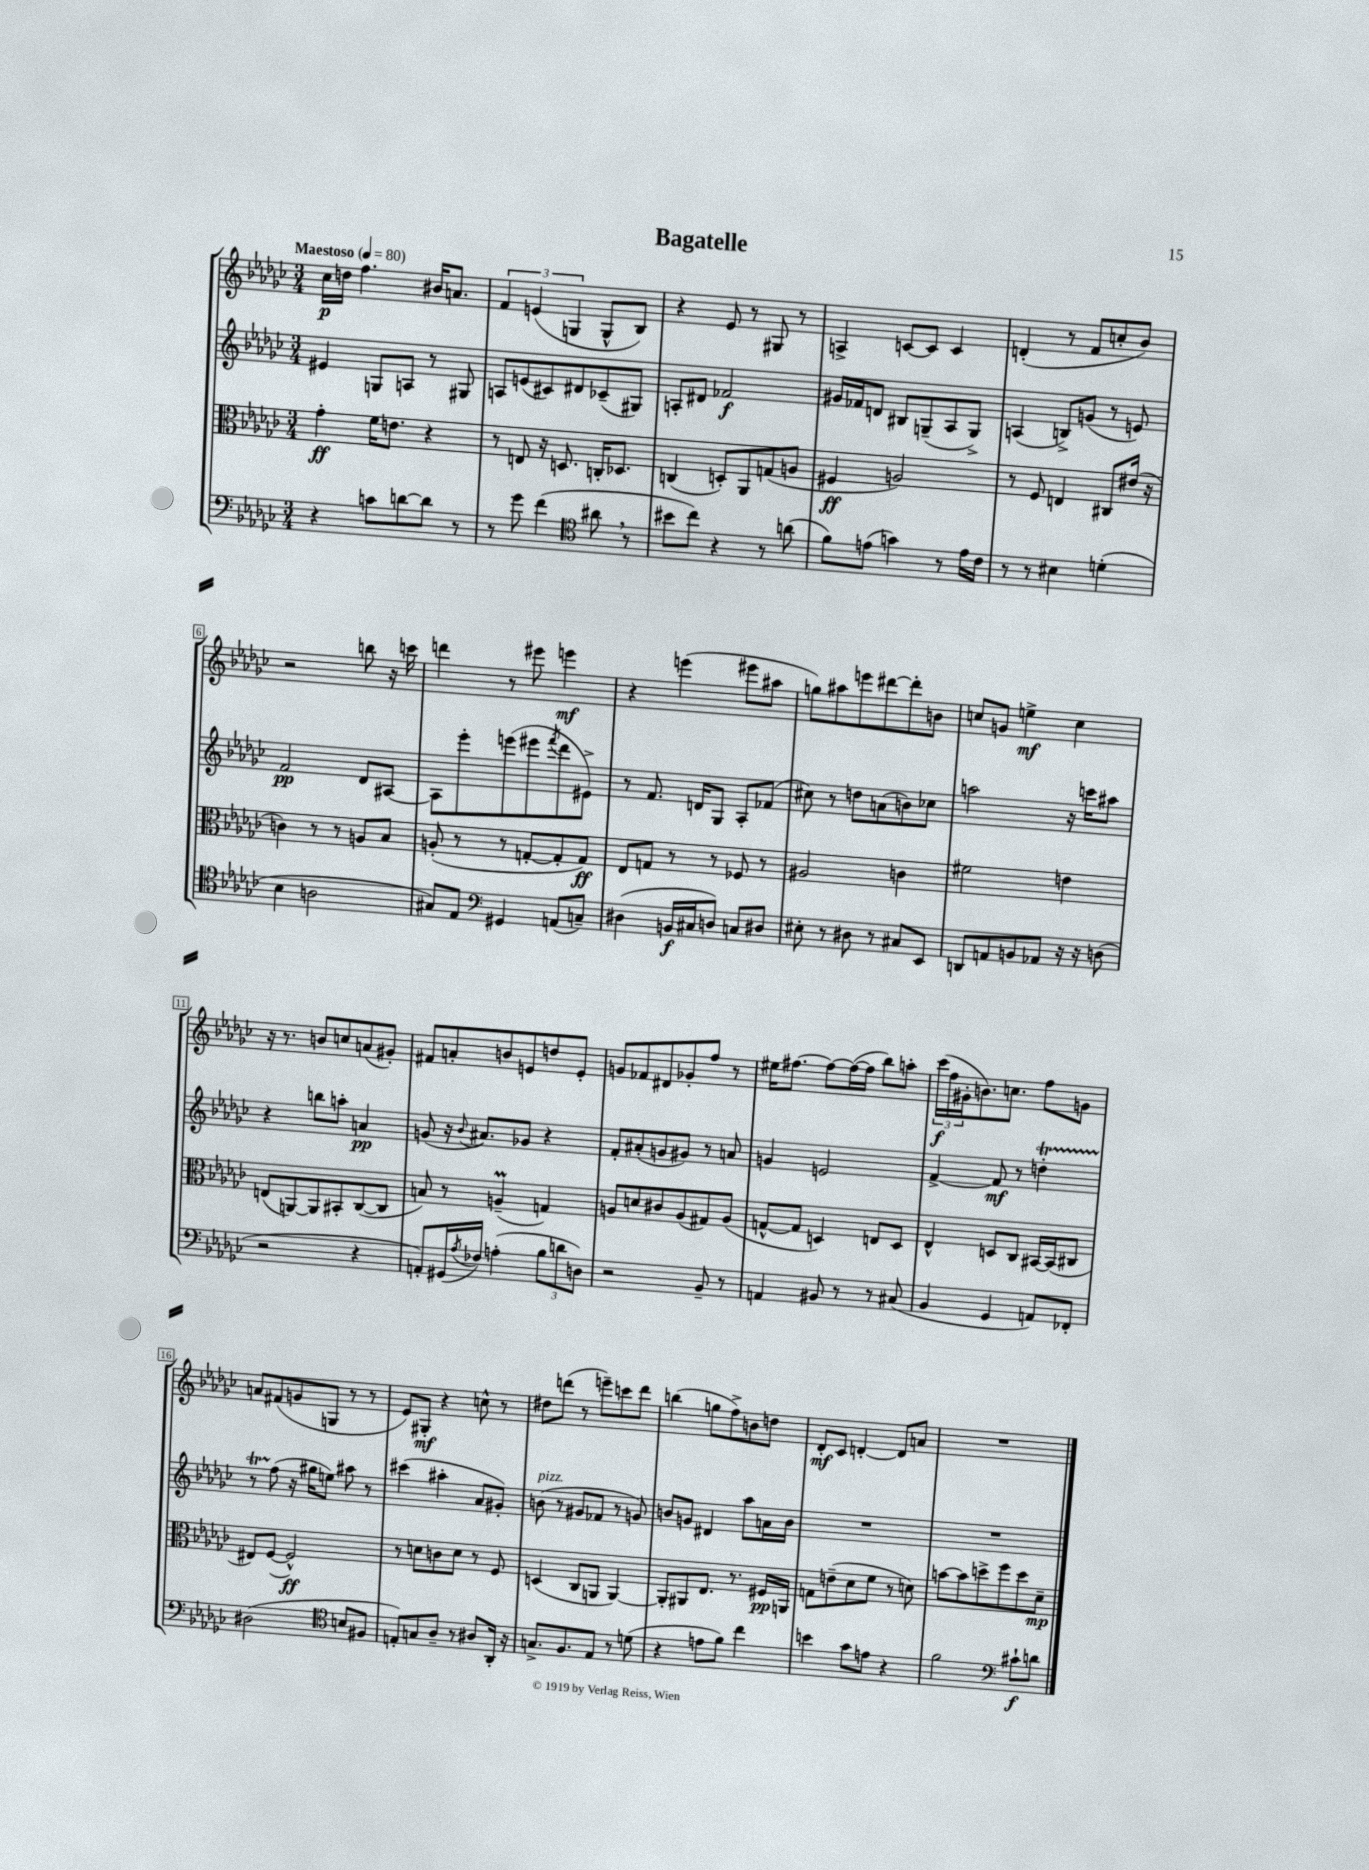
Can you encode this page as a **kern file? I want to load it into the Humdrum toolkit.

**kern	**kern	**kern	**kern
*staff4	*staff3	*staff2	*staff1
*clefF4	*clefC3	*clefG2	*clefG2
*k[b-e-a-d-g-c-]	*k[b-e-a-d-g-c-]	*k[b-e-a-d-g-c-]	*k[b-e-a-d-g-c-]
*M3/4	*M3/4	*M3/4	*M3/4
*MM80	*MM80	*MM80	*MM80
4r	4g-'	4e#	16cc-
.	.	.	16dd
.	.	.	4.ff
8c	16f	8G	.
.	8.e	.	.
[8d	.	8A	.
8d]	4r	8r	16b#
.	.	.	8.a
8r	.	8G#	.
=	=	=	=
8r	8r	8A	6f
8g-	8E	(8e	.
.	.	.	(6e
(4f	16r	8c#)	.
.	8.D	.	.
.	.	.	6G
.	.	8d#	.
*clefC4	*	*	*
8a#	16C'	(8c-~	8G^^
.	8.D-	.	.
8r	.	8G#)	8B-)
=	=	=	=
8b#	(4C	8A'	4r
8cc-)	.	8d#	.
4r	8D')	2f-	8e-
.	8AA-	.	8r
8r	(8G	.	8G#
(8a	8A	.	8r
=	=	=	=
8f)	4F#	16g#	4A^
.	.	16f-	.
(8e	.	8d	.
4g)	2A)	8B#	[8c
.	.	(8G~	8c]
8r	.	8A-	4c
16e	.	8G^)	.
16c-	.	.	.
=	=	=	=
8r	8r	(4A	(4d'
8r	8F	.	.
4B#	4E	8B^)	8r
.	.	(8g	8f
(4d'	8C#	8r	8cc'
.	(16e#	8e)	8b-)
.	16r	.	.
=	=	=	=
4B-	4c)	2f	2r
2A	8r	.	.
.	8r	.	.
.	8A	8d-	8bb
.	8B-	[8A#	16r
.	.	.	16ccc
=	=	=	=
8G#)	(8A'	8A#]	4ddd
8E-	8r	8eee-'	.
*clefF4	*	*	*
4GG#	8r	(8eee	8r
.	[8G'	8eee#	8eee#
.	.	8qfff	.
(8AA	8G']	8ddd-	4eee
8C~)	8G)	8e#^)	.
=	=	=	=
(4D#	8E-	8r	4r
.	8G	8.f	.
16BB	8r	.	(4eee
16C#	.	16d	.
8D)	8r	8G-	.
8C	8F-	8A-'	8eee#
8D#	8r	(8f-	8aa#
=	=	=	=
8E#'	2A#	8cc#)	8gg)
8r	.	8r	8aa#
8D#	.	8dd	8eee
8r	.	(8a	[8ddd#
8C#	4c	8b)	8ddd#']
8EE-	.	8cc-	8b
=	=	=	=
8DD	2f#	2aa	8cc
8AA	.	.	8g
8BB	.	.	4ee^
8AA-	.	.	.
16r	4e	16r	4cc
16r	.	16ccc	.
(8D	.	8aa#	.
=	=	=	=
2r	(8E	4r	16r
.	.	.	8.r
.	[8AA)	.	.
.	8AA]	8bb	8b
.	8BB#'	8aa'	8cc
4r	([8C-	4a	(8a
.	8C-]	.	8g#')
=	=	=	=
8AA')	8B)	(8g	8f#
(16GG#	8r	16r	8a'
8qA-	.	8qqb-	.
16F-)	.	8.a#)	.
(4A'	(4A~	.	8b
.	.	8g-	8e
12B-	4G)	4r	8dd
12d	.	.	.
.	.	.	8e'
12D)	.	.	.
=	=	=	=
2r	8A	8f'	8g
.	8d	(8a#'	8f-
.	8c#	8g	8d#
.	(8A	8g#)	8g-'
8BB-~	8G#)	8r	8ff
8r	(8A	8a	8r
=	=	=	=
4AA	[8G^^	4g	16ee#
.	.	.	[8.ff#
.	8G]	.	.
8BB#	4D)	2e	8ff#_
8r	.	.	(16ff#_
.	.	.	16ff#]
8r	8E	.	8bb-)
(8C#	8D	.	8aa'
=	=	=	=
4BB-	4E-^^	[4f^	(24ccc-
.	.	.	24ff
.	.	.	24g#'
.	.	.	8.b)
4GG-	8D	8f]	.
.	.	.	8.cc
.	8C-	8r	.
8AA)	[16BB#	4dd'	8ff
.	(16BB#]	.	.
8FF-'	8C#	.	8g
=	=	=	=
(2D#	8E#)	8r	8a
.	([8F	(8ff	(8f#
.	2F^^])	16r	8g
.	.	16gg#	.
.	.	8ee)	8G
*clefC4	*	*	*
8B	.	8aa#	8r
8F#	.	8r	8r
=	=	=	=
8E')	8r	(4ccc#	8e-)
8G	8d	.	8G#'
8A-~	8c	4aa#'	4r
8r	8d	.	.
8A#	8r	8a-	8cc^^
16AA-'	8F	8g#')	8r
16r	.	.	.
=	=	=	=
8.G^	(4D	(8b	8dd#
.	.	8r	(8ddd
8.F	.	.	.
.	8C-	8g#	8r
8E-	8AA	8f-	8eee~)
8r	[4AA)	8r	8ccc
(8d	.	8g)	8ddd
=	=	=	=
4r	8AA']	8b	(4bb
.	8AA#	8g	.
8e	8.E-	4d#	8gg
8f)	.	.	8ff^)
.	8.r	.	.
4cc-	.	8aa-	8b
.	16F#	16a	8dd
.	16AA	16b	.
=	=	=	=
4b	8G	2.r	8d-'
.	(8e~	.	8c-
8g-	8d-	.	[4d'
8e	8f	.	.
4r	8r	.	8d]
.	8d)	.	8a
=	=	=	=
2f	[8b	2.r	2.r
.	8b]	.	.
.	8dd^	.	.
.	8ff	.	.
*clefF4	*	*	*
8c#`	8dd	.	.
8d	8d-~	.	.
==	==	==	==
*-	*-	*-	*-
